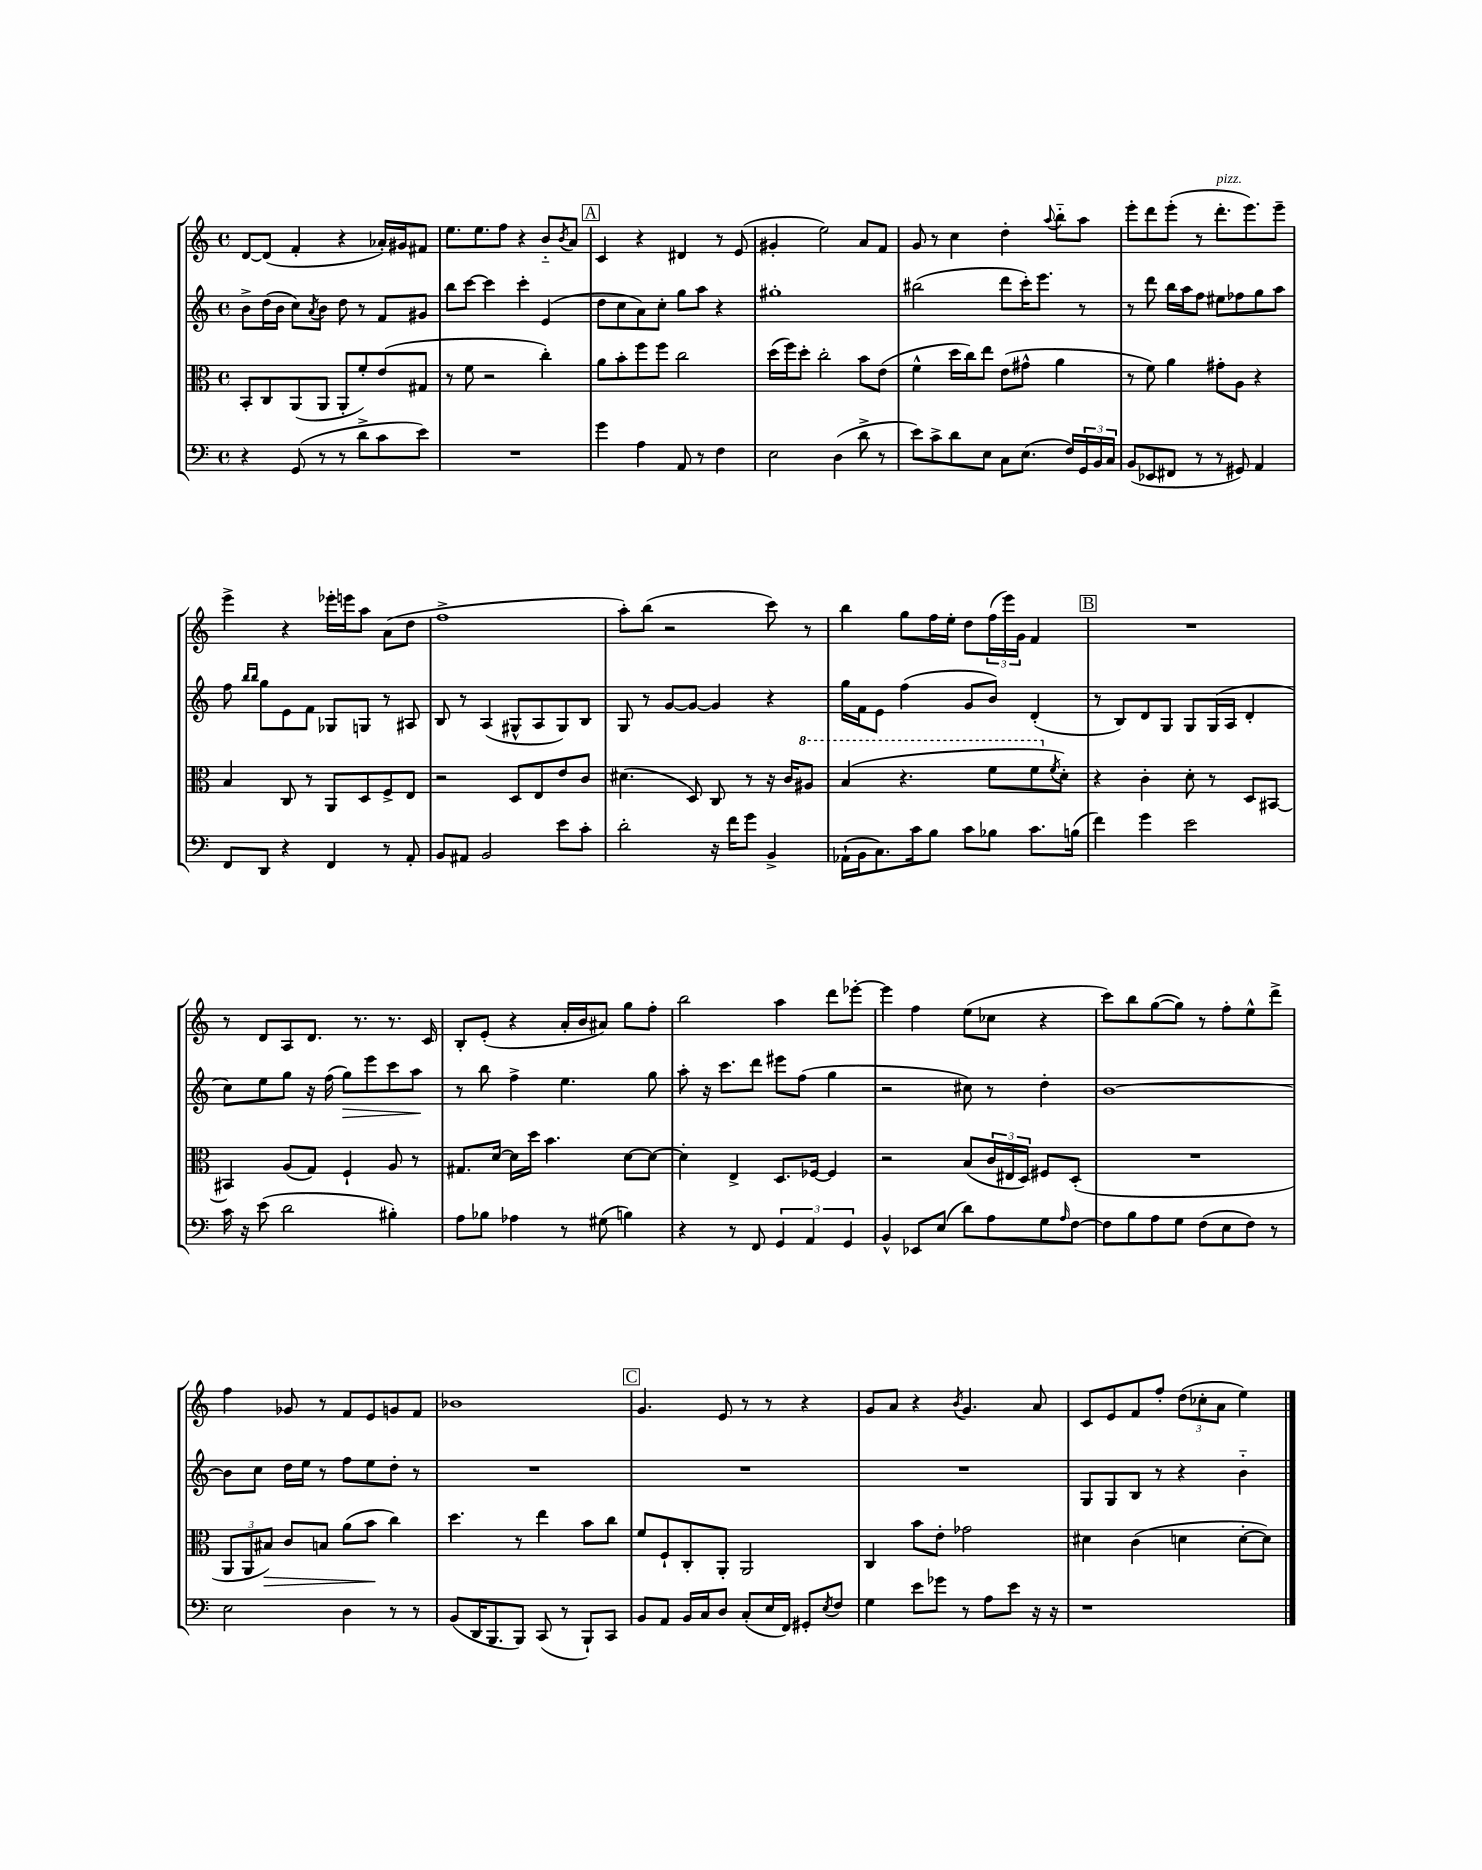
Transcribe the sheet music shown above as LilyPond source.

<<
\new StaffGroup <<
\new Staff = "s0" {
    \clef treble \key c \major \defaultTimeSignature \time 4/4
    d'8~ d'8( f'4-. r4 aes'16-.) gis'16 fis'8 |
    e''8. e''8. f''8 r4 b'8-_ \acciaccatura { b'8 } a'8 |
    \mark \markup { \box "A" } c'4 r4 dis'4 r8 e'8( |
    gis'4-. e''2) a'8 f'8 |
    g'8 r8 c''4 d''4-. \appoggiatura { a''8 } b''8-_ a''8 |
    e'''8-. d'''8 e'''8-.( r8 d'''8.-.^\markup { \italic "pizz." } e'''8.) e'''8-- |
    e'''4-> r4 ees'''16-. e'''16 a''8 a'8( d''8 |
    f''1-> |
    a''8-.) b''8( r2 c'''8) r8 |
    b''4 g''8 f''16 e''16-. d''8 \tuplet 3/2 { f''16( e'''16) g'16 } f'4 |
    \mark \markup { \box "B" } R1 |
    r8 d'8 a8 d'8. r8. r8. c'16 |
    b8-. e'8-.( r4 a'16-. b'16 ais'8) g''8 f''8-. |
    b''2 a''4 d'''8 ees'''8~-. |
    ees'''4 f''4 e''8( ces''8 r4 |
    c'''8) b''8 g''8~( g''8) r8 f''8-. e''8-^ d'''8-> |
    f''4 ges'8 r8 f'8 e'8 g'8 f'8 |
    bes'1 |
    \mark \markup { \box "C" } g'4. e'8 r8 r8 r4 |
    g'8 a'8 r4 \acciaccatura { b'8 } g'4. a'8 |
    c'8 e'8 f'8 f''8-. \tuplet 3/2 { d''8( ces''8-. a'8 } e''4) \bar "|." |
}
\new Staff = "s1" {
    \clef treble \key c \major \defaultTimeSignature \time 4/4
    b'8-> d''16( b'16 c''8) \acciaccatura { a'8 } b'8 d''8 r8 f'8 gis'8 |
    b''8 c'''8~ c'''4 c'''4-. e'4( |
    \mark \markup { \box "A" } d''8 c''8 a'8) c''8-. g''8 a''8 r4 |
    gis''1-. |
    bis''2( d'''8 c'''16-.) e'''8. r8 |
    r8 d'''8 b''16 a''16 f''8 eis''8 fes''8 g''8 a''8 |
    f''8 \grace { b''16 b''16 } g''8 e'8 f'8 ges8 g8 r8 ais8 |
    b8 r8 a4( gis8-^ a8 gis8) b8 |
    g8 r8 g'8~ g'8~ g'4 r4 |
    g''16 f'16 e'8 f''4( g'8 b'8) d'4-.( |
    \mark \markup { \box "B" } r8 b8) d'8 g8 g8 g16( a16 d'4-. |
    c''8) e''8 g''8 r16 f''16( g''8\>) e'''8 c'''8 a''8\! |
    r8 b''8 f''4-> e''4. g''8 |
    a''8-. r16 c'''8. d'''8 eis'''8 f''8( g''4 |
    r2 cis''8) r8 d''4-. |
    b'1~ |
    b'8 c''8 d''16 e''16 r8 f''8 e''8 d''8-. r8 |
    R1 |
    \mark \markup { \box "C" } R1 |
    R1 |
    g8 g8 b8 r8 r4 b'4-_ \bar "|." |
}
\new Staff = "s2" {
    \clef alto \key c \major \defaultTimeSignature \time 4/4
    b,8-. c8 a,8( a,8 a,8-. f'8-.) e'8( gis8 |
    r8 f'8 r2 c''4-.) |
    \mark \markup { \box "A" } a'8 b'8-. f''8 f''8 c''2 |
    d''16( f''16) d''8-. c''2-. b'8 e'8( |
    f'4-^ d''16 c''16) e''8 e'8( gis'8-^ a'4 |
    r8 f'8) a'4 gis'8-. a8 r4 |
    b4 c8 r8 a,8 d8 f8-> e8 |
    r2 d8 e8 e'8 c'8 |
    dis'4.( d8) c8 r8 r16 c'16 \ottava #1 ais'8 |
    b'4( r4. f''8 f''8 \ottava #0 \acciaccatura { f'8 } d'8-.) |
    \mark \markup { \box "B" } r4 c'4-. d'8-. r8 d8 bis,8~ |
    bis,4 a8( g8) f4-! a8 r8 |
    gis8. d'16~ d'16 d''16 b'4. d'8~ d'8~ |
    d'4-. e4-> d8. fes16~ fes4 |
    r2 b8( \tuplet 3/2 { c'16 eis16 d16) } fis8 d8-.( |
    R1 |
    \tuplet 3/2 { a,8 a,8 bis8\>) } c'8 b8 a'8( b'8\! c''4) |
    d''4. r8 e''4 b'8 c''8 |
    \mark \markup { \box "C" } f'8 f8-! c8-. a,8-. a,2 |
    c4 b'8 e'8-. ges'2 |
    dis'4 c'4( d'4 d'8~-. d'8) \bar "|." |
}
\new Staff = "s3" {
    \clef bass \key c \major \defaultTimeSignature \time 4/4
    r4 g,8( r8 r8 d'8-> c'8 e'8) |
    R1 |
    \mark \markup { \box "A" } g'4 a4 a,8 r8 f4 |
    e2 d4( d'8-> r8 |
    e'8) c'8-> d'8 e8 c8 e8.( f16) \tuplet 3/2 { g,16 b,16 c16 } |
    b,8( ees,8 fis,8 r8 r8 gis,8) a,4 |
    f,8 d,8 r4 f,4 r8 a,8-. |
    b,8 ais,8 b,2 e'8 c'8-. |
    d'2-. r16 f'16 g'8 b,4-> |
    aes,16-!( b,16 c8.) c'16 b8 c'8 bes8 c'8. b16( |
    \mark \markup { \box "B" } f'4) g'4 e'2 |
    c'16 r16 e'8( d'2 bis4-.) |
    a8 bes8 aes4 r8 gis8( b4) |
    r4 r8 f,8 \tuplet 3/2 { g,4 a,4 g,4 } |
    b,4-^ ees,8 e8( d'8) a8 g8 \grace { a16 } f8~ |
    f8 b8 a8 g8 f8( e8 f8) r8 |
    e2 d4 r8 r8 |
    b,8( d,16 b,,8. b,,8) c,8( r8 b,,8-!) c,8 |
    \mark \markup { \box "C" } b,8 a,8 b,16 c16 d8 c8-.( e16 f,16) gis,8-. \acciaccatura { e8 } f8 |
    g4 e'8 ges'8 r8 a8 e'8 r16 r16 |
    r1 \bar "|." |
}
>>
>>
\layout { \context { \Score \remove "Bar_number_engraver" } }
